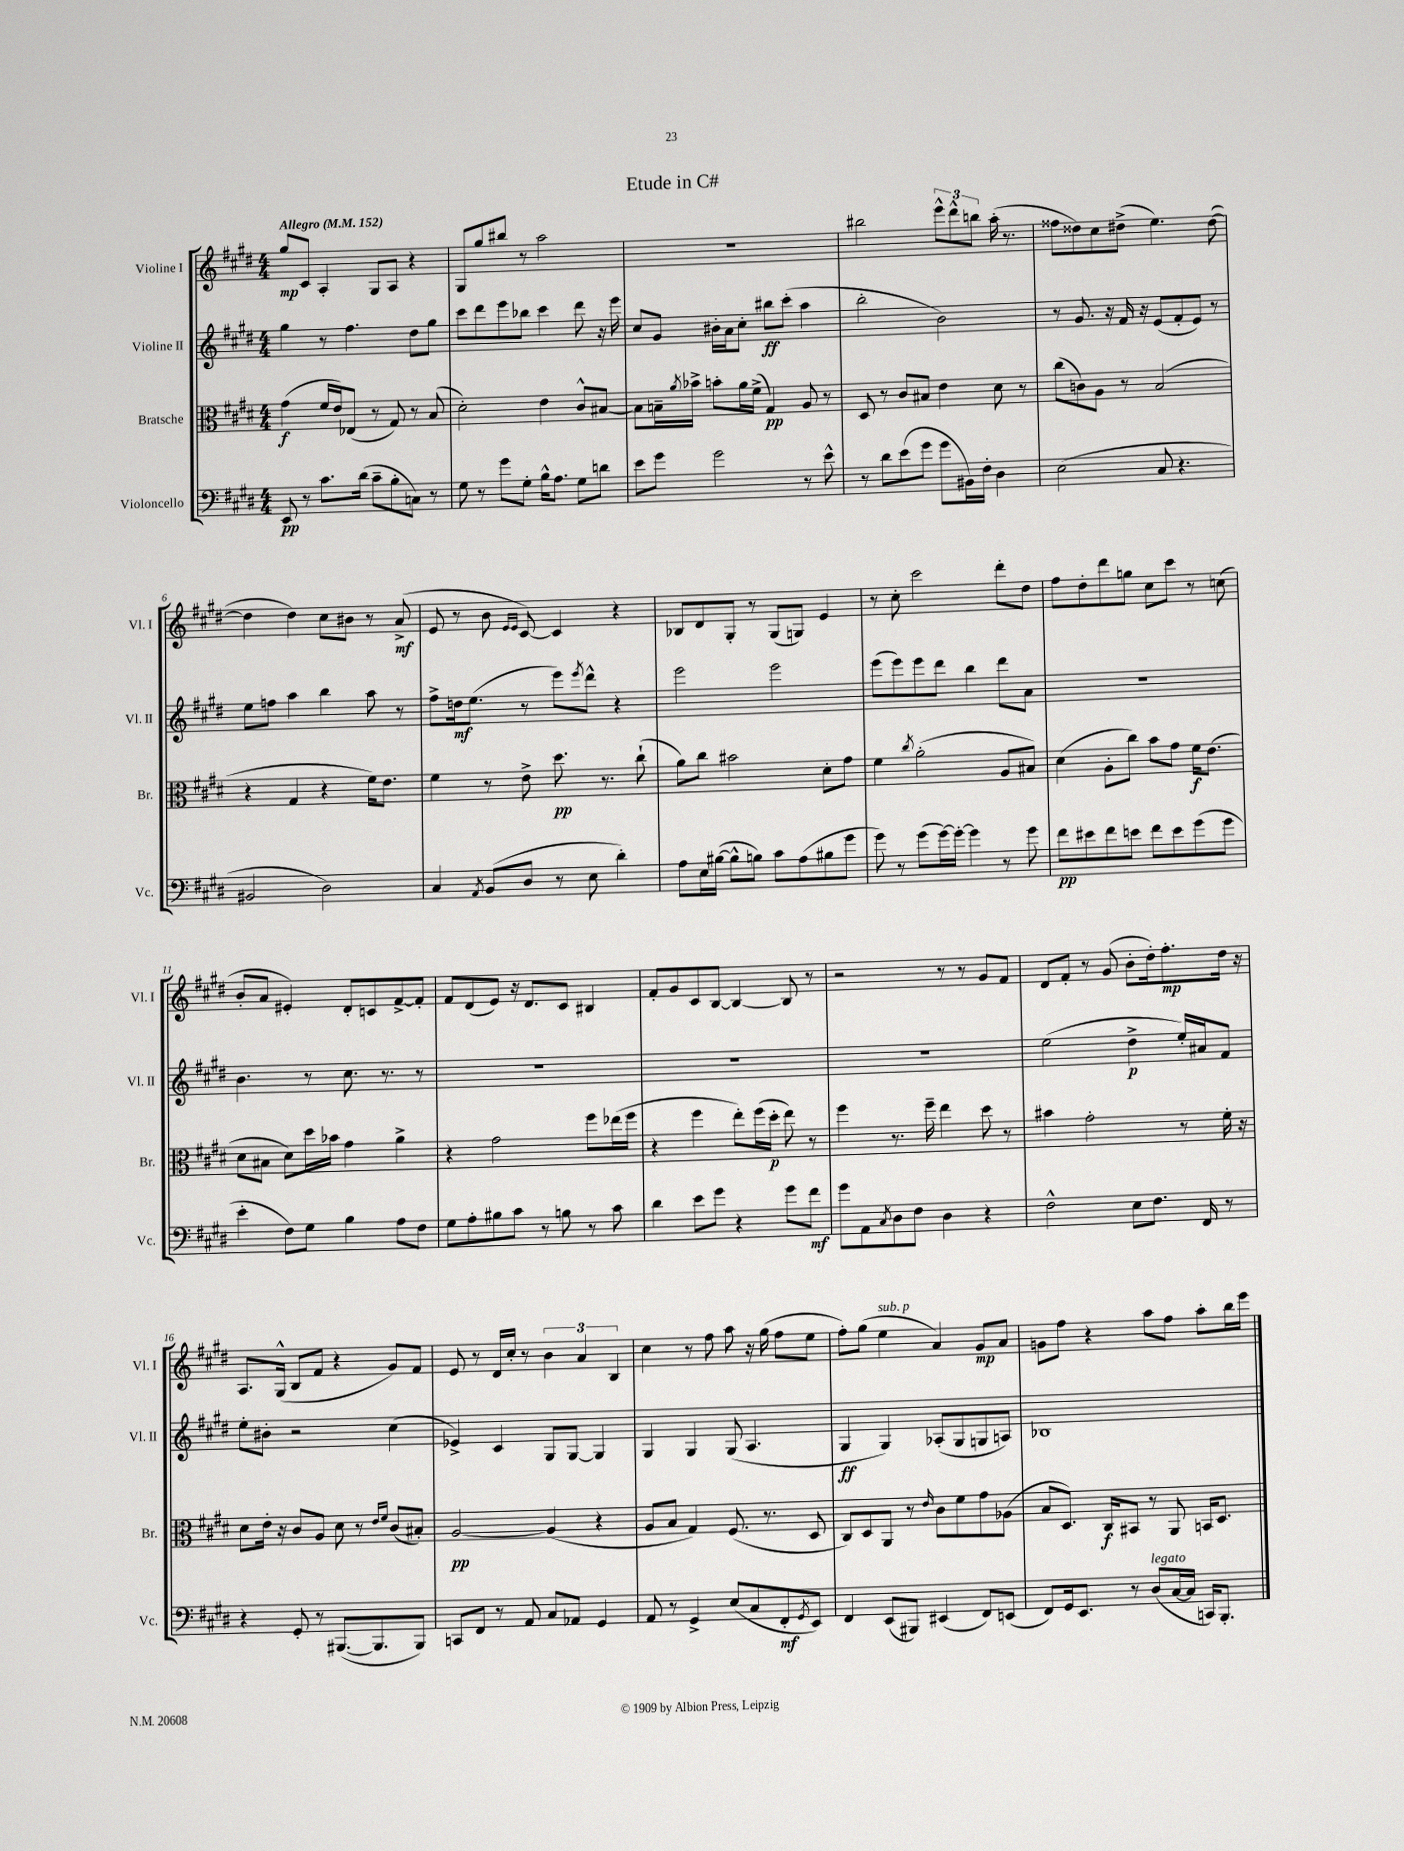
\header { title = "Etude in C#" }
<<
\new StaffGroup <<
\new Staff = "s0" \with { instrumentName = "Violine I" shortInstrumentName = "Vl. I" } {
    \clef treble \key e \major \numericTimeSignature \time 4/4 \tempo "Allegro" 4 = 152
    gis''8\mp cis'8 a4-. gis8 a8 r4 |
    gis8 gis''8 bis''8 r8 a''2 |
    R1 |
    bis''2 \tuplet 3/2 { e'''8-^ dis'''8-^ b''8 } a''16-.( r8. |
    fisis''8 disis''8) cis''8 dis''8->( e''4.) dis''8~( |
    dis''4 dis''4) cis''8 bis'8 r8 a'8->\mf( |
    e'8 r8 b'8 \grace { e'16 e'16 } cis'8~) cis'4 r4 |
    bes8 dis'8 gis8-. r8 gis8( g8) e'4 |
    r8 cis''8-. cis'''2 dis'''8-. dis''8 |
    fis''8 dis''8-. dis'''8 g''8 cis''8 cis'''8 r8 c''8( |
    b'8-. a'8 eis'4-.) dis'8-. c'8 fis'8~-> fis'8-. |
    fis'8 dis'8( e'8) r16 dis'8. cis'8 bis4 |
    fis'8-. gis'8 cis'8 b8~ b4~ b8 r8 |
    r2 r8 r8 gis'8 fis'8 |
    dis'8 fis'8-. r8 gis'8( b'8-. dis''16-.) fis''8.-.\mp dis''16 r16 |
    a8. gis16-^( b8 fis'8 r4 gis'8) fis'8 |
    e'8 r8 dis'16 cis''16-. r8 \tuplet 3/2 { b'4 a'4 b4 } |
    cis''4 r8 fis''8 a''8 r16 gis''16( fis''8 e''8 |
    fis''8-.) gis''8( e''4^\markup { \italic "sub. p" } a'4) gis'8\mp a'8 |
    g'8 fis''8 r4 a''8 fis''8 a''8-. b''16 e'''16 \bar "|." |
}
\new Staff = "s1" \with { instrumentName = "Violine II" shortInstrumentName = "Vl. II" } {
    \clef treble \key e \major \numericTimeSignature \time 4/4
    gis''4 r8 fis''4. dis''8 gis''8 |
    cis'''8 dis'''8 e'''8 bes''8 cis'''4 dis'''8 r16 e'''16 |
    cis''8 gis'8 bis'16-. a'16 cis''8-. bis''8\ff cis'''8-.( a''4 |
    b''2-. b'2) |
    r8 gis'8. r16 fis'16 r16 e'8( fis'8-. e'8) r8 |
    e''8 f''8 a''4 b''4 a''8 r8 |
    fis''8-> d''16\mf e''8.( r8 e'''8) \acciaccatura { e'''8 } dis'''8-^ r4 |
    e'''2 e'''2 |
    e'''8( e'''8) e'''8 dis'''8 b''4 dis'''8 a'8 |
    R1 |
    b'4. r8 cis''8. r8. r8 |
    R1 |
    R1 |
    R1 |
    e''2( dis''4->\p e''16-.) ais'16 fis'8 |
    e''8-. bis'8-. r2 cis''4( |
    ees'4->) cis'4 gis8 gis8~ gis4 |
    gis4 gis4 gis8( a4. |
    gis4\ff gis4) aes8-.( gis8 g8 a8) |
    bes1 \bar "|." |
}
\new Staff = "s2" \with { instrumentName = "Bratsche" shortInstrumentName = "Br." } {
    \clef alto \key e \major \numericTimeSignature \time 4/4
    gis'4\f( fis'16 e'16) ees8( r8 gis8) r8 b8( |
    dis'2-.) e'4 cis'8-^ bis8~ |
    bis8 b16-- \acciaccatura { a'8 } bes'16-> b'8-. a'16 fis'16->( gis4\pp) a8 r8 |
    dis8 r8 cis'8 bis8 e'4 dis'8 r8 |
    cis''8( c'8) a8 r8 b2( |
    r4 gis4 r4 fis'16) e'8. |
    fis'4 r8 e'8-> dis''8.\pp r8. cis''8-!( |
    a'8) cis''8 bis'2 dis'8-. gis'8 |
    fis'4 \acciaccatura { cis''8 } a'2-.( a8 bis8) |
    dis'4( a8-. cis''8) b'8 gis'8 fis'16\f e'8.( |
    dis'8 bis8 dis'8) dis''16 bes'16 gis'4 a'4-> |
    r4 gis'2 fis''8 ees''16( fis''16 |
    r4 fis''4 e''8-.) fis''16( dis''16-.\p e''8) r8 |
    fis''4 r8. fis''16-- e''4 dis''8 r8 |
    bis'4 gis'2-. r8 fis'16-. r16 |
    dis'8 e'16-. r16 cis'8 a8 dis'8 r8 \grace { e'16 fis'16 } cis'8( bis8-.) |
    a2~\pp a4( r4 |
    a8 b8 gis4) fis8.( r8. dis8 |
    cis8) dis8 a,8 r8 \grace { e'16 } cis'8 fis'8 gis'8 aes8( |
    b8 dis8.) cis16\f bis,8 r8 a,8 b,16 dis8. \bar "|." |
}
\new Staff = "s3" \with { instrumentName = "Violoncello" shortInstrumentName = "Vc." } {
    \clef bass \key e \major \numericTimeSignature \time 4/4
    e,8\pp r8 cis'8. dis'16( cis'8-- b8-. c8) r8 |
    gis8 r8 gis'8 gis8-. b16-^ a8. gis8 d'8 |
    e'8 gis'8 gis'2 r8 e'8-^ |
    r8 dis'8 e'8( gis'8 gis'8 bis,16) fis16-. dis4 |
    e2( cis8 r4. |
    bis,2 dis2) |
    cis4 \acciaccatura { a,8 } b,8( dis8 r8 e8 dis'4-.) |
    a8 e16 bis16~( bis8-^ b8) cis'8 a8( bis8 gis'8 |
    gis'8) r8 gis'8( gis'16~) gis'16~-. gis'4 r8 gis'8 |
    fis'8\pp eis'8 fis'8 e'8 fis'8 e'8 gis'8( gis'8 |
    e'4-. fis8) gis8 b4 a8 fis8 |
    gis8 a8-. bis8 cis'8 r8 b8 r8 cis'8 |
    dis'4 e'8 gis'8 r4 gis'8 fis'8\mf |
    gis'8 a,8 \acciaccatura { cis8 } dis8 fis8 dis4 r4 |
    fis2-^ e8 fis8. fis,16 r8 |
    r4 gis,8-. r8 bis,,8.~( bis,,8. bis,,8) |
    c,8 fis,8 r8 a,8 cis8 aes,8 gis,4 |
    a,8 r8 gis,4-> e8( cis8 fis,8-.\mf \acciaccatura { gis,8 } e,8) |
    fis,4 e,8( bis,,8) eis,4( fis,8) e,8( |
    fis,8) gis,16 e,8. r8 dis8^\markup { \italic "legato" }( cis16~ cis16 c,16) b,,8.-. \bar "|." |
}
>>
>>
